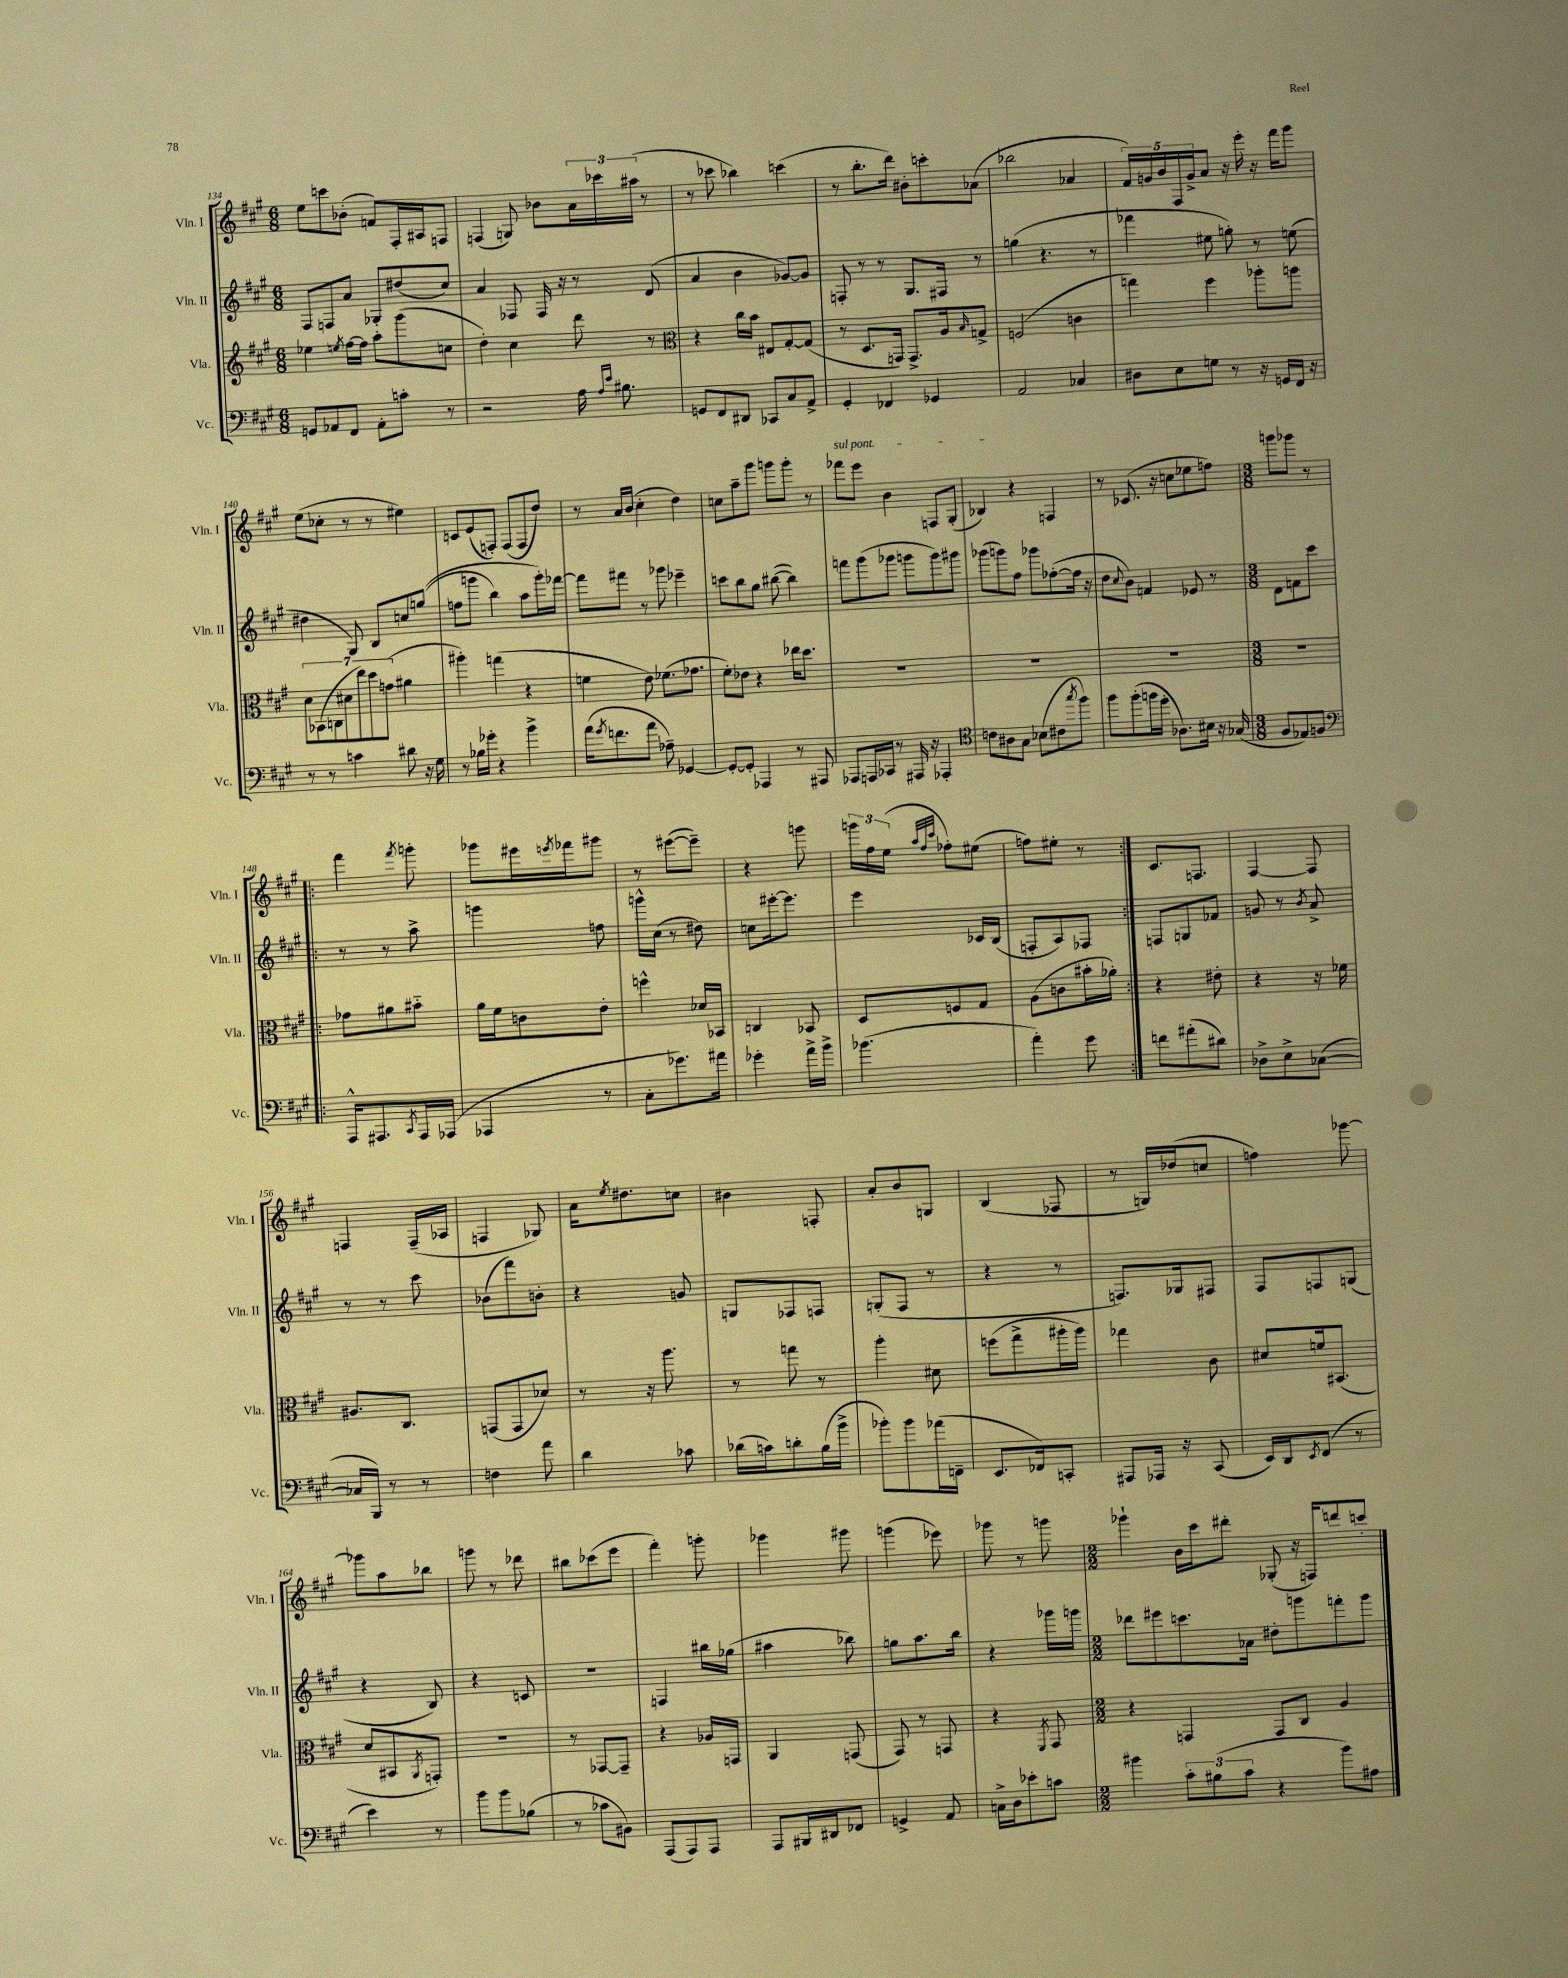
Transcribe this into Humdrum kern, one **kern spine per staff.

**kern	**kern	**kern	**kern
*staff4	*staff3	*staff2	*staff1
*clefF4	*clefG2	*clefG2	*clefG2
*k[f#c#g#]	*k[f#c#g#]	*k[f#c#g#]	*k[f#c#g#]
*M6/8	*M6/8	*M6/8	*M6/8
8GG	4ee-	8F#	8ee
8AA-	.	8F	8ccc
.	8qee	.	.
8FF#	[16ff#	8a	(8b-'
.	16ff#]	.	.
8AA-'	8aa'	8G-'	8f)
8c'	(8ggg#	(8dd#	16F#'
.	.	.	16A#
8r	8cc	8cc#)	8F
=	=	=	=
2r	4dd')	4a	(4F
.	4cc#	8F-	8G)
.	.	16F-	8b-
.	.	16r	.
16A	8ddd	8r	24a
.	.	.	24ccc-
16qqA	.	.	.
16qqe	.	.	.
8.B#	.	.	.
.	.	.	(24aa#
.	8r	(8d	8r
=	=	=	=
*	*clefC3	*	*
8GG	4r	4a	8r
8FF#	.	.	8ccc-
8DD#	16cc#	4b	4bb-)
.	16b	.	.
8CC-	8E#	.	.
8C#	[8G#'	[8g-)	(4ccc
8AA^	(8G#]	8g-]	.
=	=	=	=
4GG#'	8r	8F'	8r
.	8.D	8r	8.bb'
4FF-	.	8r	.
.	16GG)	.	16ddd)
.	8.GG^	8.G#	8b#'
4GG-	.	.	8ccc'
.	16A	16F#	.
.	16qqB	.	.
.	8G^	8r	(8a-
=	=	=	=
2AA	(2F	(4gg	2bb-
.	.	4.r	.
4C-	4c	.	4a-
.	.	8r	.
=	=	=	=
8D#	4gg)	4fff-	20f#)
.	.	.	20g
.	.	.	20b
8E	.	.	.
.	.	.	20F#
.	.	.	20g^
8G	4ff#	8ee#	8a
8r	.	8gg')	16r
.	.	.	16eee'
16r	8aa-'	8r	16r
16GG	.	.	16fff#
16FF#	8aa	(8ee	8ggg#
16r	.	.	.
=	=	=	=
8r	14d	4dd#	(8ee
.	(14BB-	.	.
8r	.	.	8cc-'
.	14C	.	.
.	14d#	.	.
4c	.	8G#)	8r
.	14ee)	.	.
.	14dd	.	.
.	.	8B	8r
.	(14g	.	.
8d#	4a#	8cc	4ee#)
16r	.	&((8gg	.
16G#	.	.	.
=	=	=	=
8r	4aa#')	8ff	8c
16B-	.	8ggg	(8e
16g-'	.	.	.
4r	(4gg	4bb)	8F')
.	.	.	(8F
4b^	4r	8aa	8F
.	.	16ggg'&)	8dd)
.	.	[16fff-	.
=	=	=	=
(16a	4f	8fff-]	8r
8qg#	.	.	.
8.f	.	.	.
.	.	8fff#	16a
.	.	.	(16b
8a	8e)	8r	4cc#'
8A-~)	(8.f-	8ggg-	.
[4GG-	.	4eee-~	4dd)
.	8.g-	.	.
=	=	=	=
8GG-'_	8f#')	8ccc	8cc
8GG-']	8e-	8bb	8aa~
4AAA-	4r	8gg#	8ggg#
.	.	([8bb#	8ggg
8r	16ee-	4bb#])	8ggg'
.	8.dd	.	.
8AAA#	.	.	8r
=	=	=	=
8AAA-	2.r	8fff	8fff-
16AAA	.	(8ggg#	8eee
16CC-	.	.	.
8r	.	8ggg-	4b
16AAA#	.	8ggg	.
16r	.	.	.
4AAA-'	.	8ggg)	8F
.	.	8ggg#	(8G#'
=	=	=	=
*clefC4	*	*	*
8c	2.r	(8ggg-	4B-)
8A#	.	8ggg)	.
8G#	.	8ff#	4r
(8B-	.	8ggg-	.
8c#	.	([8ff-'	4F
8qgg#	.	.	.
8ff#)	.	16ff-]	.
.	.	16r	.
=	=	=	=
8ff#	2.r	8dd	8r
.	.	8qqcc#	.
(8ff#'	.	8b)	(8.c-
16ff	.	4f	.
16dd'	.	.	16r
8.A-)	.	.	8cc
.	.	8e-	8ee-
16B#	.	.	.
16r	.	8r	8ff)
(16G-	.	.	.
=	=	=	=
*M3/8	*M3/8	*M3/8	*M3/8
8F#	4.r	8d	8ggg
8E-)	.	8f	8ggg-
8F	.	8ccc#	8r
=!|:	=!|:	=!|:	=!|:
*clefF4	*	*	*
16AAA^^	8g-	8r	4fff#
8.AAA#	.	.	.
.	8a#	8r	.
8qCC#	.	.	8qfff#
16AAA#	8b#'~	8aa^	8ggg'
(16AAA-	.	.	.
=	=	=	=
4AAA-	16a	4ggg	8ggg-
.	16f#	.	.
.	8c	.	16eee#
.	.	.	8qeee
.	.	.	16fff-
8r	8e'	8ff	8ggg#
=	=	=	=
8C#'	4ff^^	16ggg^^	8r
.	.	(16cc#	.
8.g-)	.	8r	([8eee#
.	16d-	8dd#)	8eee#~])
16a#	16BB-	.	.
=	=	=	=
4g-'	4C	8cc	4r
.	.	[16eee#'	.
.	.	8.eee#]	.
16a^	8BB-	.	8ggg
16b^	.	.	.
=	=	=	=
(4.b-	8D	4eee	24ggg
.	.	.	24ff#
.	.	.	(24ee
.	.	.	32qqaa
.	.	.	32qqff#
.	.	.	32qqccc#
.	8F	.	8ff-')
.	8G#	16c-	(8ee#
.	.	(16B	.
=	=	=	=
4a')	(8A	8F'	8ff)
.	8c	8A)	8ee#'
8g#	16b#'	8F-	8r
.	16a-')	.	.
=:|!	=:|!	=:|!	=:|!
8f	4r	8F	8.c#
(8a#'	.	8G	.
.	.	.	8.F
8d#)	8e#'	8f-	.
=	=	=	=
8D-^	4r	8g	[4F#
8E^	.	8r	.
.	.	8qb	.
([8C-	16r	8a^	8F#]
.	16f-	.	.
=	=	=	=
16C-]	8.A#	8r	4F
16BBB)	.	.	.
8r	.	8r	.
.	8.C#	.	.
8r	.	8ccc#	(16F~
.	.	.	16A-
=	=	=	=
4F	(8GG	(8b-	4F
.	8GG	8fff#)	.
8a	8d-)	8b'	8G-)
=	=	=	=
4d	8r	4r	16a
.	.	.	8qee
.	.	.	8.dd#
.	16r	.	.
.	8.aa	.	.
8c-	.	8g	8cc
=	=	=	=
(16d-	8r	8G	4b#
16c)	.	.	.
8d'	8gg	8F-	.
(16B	8r	8F	8F'
16b^	.	.	.
=	=	=	=
8b-')	4aa'	(8G'	8a'
8b-	.	8F#	8b
(16a-	8d#	8r	8G
16FF~	.	.	.
=	=	=	=
8.EE	(8ff	4r	(4B
.	8gg#^	.	.
16FF-)	.	.	.
8CC'	16aa#'	8r	8F-
.	16aa#)	.	.
=	=	=	=
8AAA#	4gg-	8.F)	8r
16AAA-	.	.	16G)
16r	.	16G-	(16dd-
(8CC#	8c#	8F#	8cc
=	=	=	=
16EE)	8d#	8F#	4ff)
16DD	.	.	.
8qEE	.	.	.
(8FF#	16f	8F	.
.	(8.BB#	.	.
8r	.	(8G	[8ggg-
=	=	=	=
4e)	8d	4r	8ggg-]
.	8BB#	.	8aa
.	8qAA	.	.
8r	8GG')	8B)	8bb-
=	=	=	=
8b	4.r	4r	8ggg
8b	.	.	8r
(8B-	.	8c	8ddd-
=	=	=	=
8r	8r	4.r	8bb#
8c-	[8GG-	.	(8ccc-
8BB#)	8GG-~]	.	8eee
=	=	=	=
(8AAA	4r	4F	4fff#')
8AAA)	.	.	.
8AAA	16A-	16bb#	8ggg'
.	16GG	(16gg-	.
=	=	=	=
8AAA	4AA	4aa#	4ggg-
16BBB#	.	.	.
16DD#	.	.	.
8FF-	(8GG	8bb-)	8ggg#
=	=	=	=
4GG^	8GG#)	8gg	(4ggg
.	8r	8.aa	.
8AA	8GG	.	8eee-)
.	.	16bb	.
=	=	=	=
16C^	4r	4r	8ggg-
16D	.	.	.
8e-'	.	.	8r
.	8qFF#	.	.
8c	8GG#	16ggg-	8ggg
.	.	16ggg	.
=	=	=	=
*M2/2	*M2/2	*M2/2	*M2/2
4b#	4r	8ddd-	4ggg-`
.	.	8eee#	.
12c#'	4GG	8.ccc	16b
.	.	.	16ccc#
(12B#	.	.	.
.	.	.	8ddd#'
12c#	.	.	.
.	.	16a-	.
4r	8GG	8dd#'	(8G-'
.	8C#	8ggg	16r
.	.	.	16F)
8b#)	4A	8fff'	8ddd
8A#	.	8ggg	8ccc'
==	==	==	==
*-	*-	*-	*-
